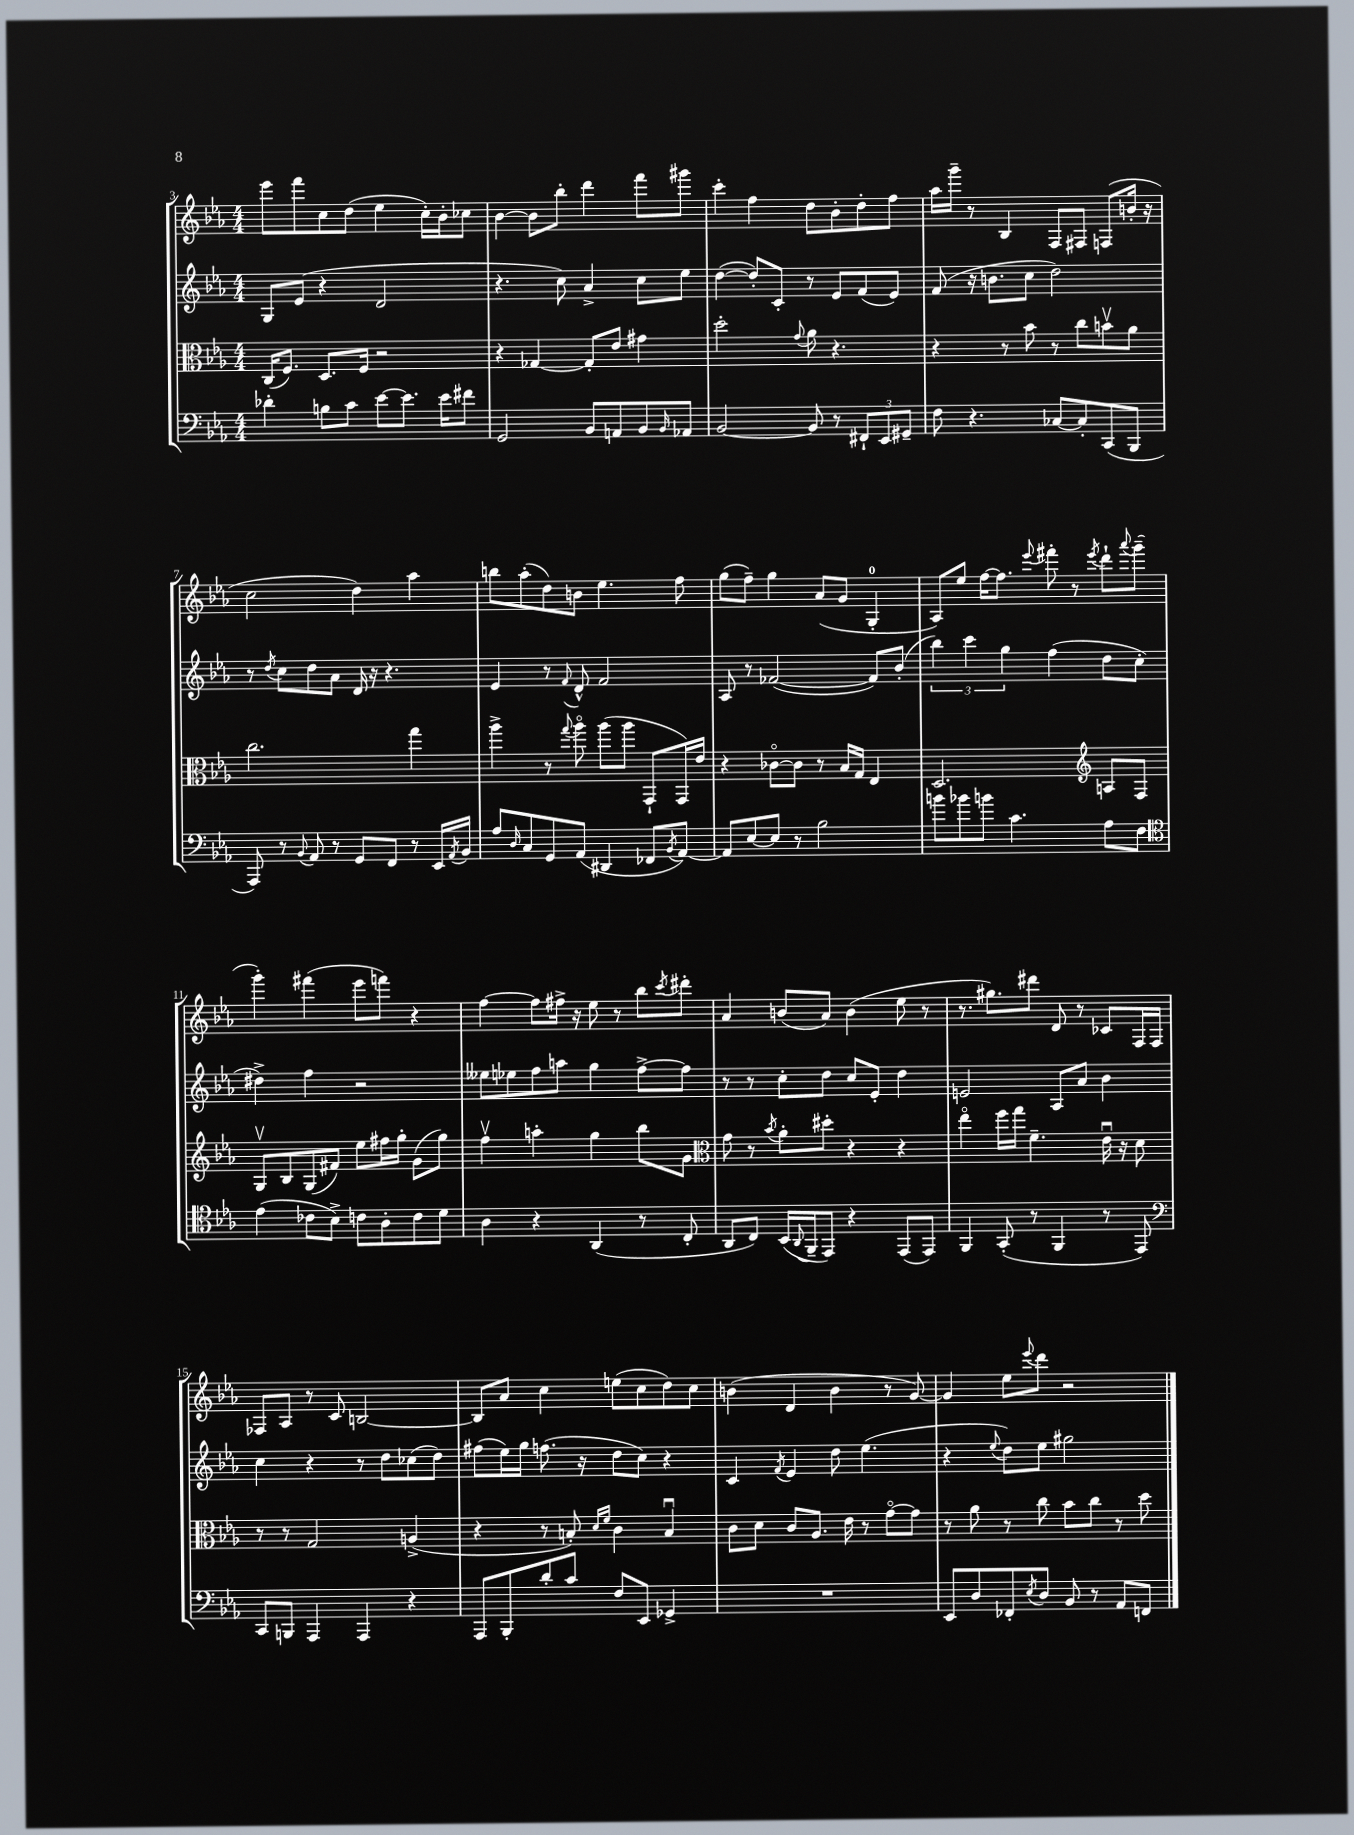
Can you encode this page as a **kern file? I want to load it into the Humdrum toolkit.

**kern	**kern	**kern	**kern
*staff4	*staff3	*staff2	*staff1
*clefF4	*clefC3	*clefG2	*clefG2
*k[b-e-a-]	*k[b-e-a-]	*k[b-e-a-]	*k[b-e-a-]
*M4/4	*M4/4	*M4/4	*M4/4
4d-'	(16C	8G	8eee-
.	8.F)	.	.
.	.	(8e-	8fff
8B	8.D	4r	8cc
8c	.	.	(8dd
.	16F	.	.
[8e-	2r	2d	4ee-
8.e-]	.	.	.
.	.	.	16cc')
16e-	.	.	16b-'
8f#	.	.	8cc-
=	=	=	=
2GG	4r	4.r	[4b-
.	[4G-	.	8b-]
.	.	8cc)	8bb-'
8BB-	8G-']	4a-^	4ddd
8AA	8e-	.	.
8BB-	4g#	8cc	8fff
16qqBB-	.	.	.
8AA-	.	8ee-	8ggg#
=	=	=	=
[2BB-	2dd'	([4dd	4ccc'
.	.	8dd'])	4ff
.	.	8c'	.
.	8qqg	.	.
8BB-]	8a-	8r	8dd
8r	4.r	8e-	8b-'
12FF#`	.	(8f	8dd'
12EE-	.	.	.
.	.	8e-)	8ff
12GG#~	.	.	.
=	=	=	=
8F	4r	(8f	16aa-
.	.	.	16ggg~
4.r	.	16r	8r
.	.	8.b	.
.	8r	.	4B-
.	8b-	8cc	.
[8C-	8r	2dd)	8F
8C-']	8cc	.	8F#
(8CC	8bv	.	(8F
8BBB-	8a-	.	16b'
.	.	.	16r
=	=	=	=
8AAA-)	2.cc	8r	2cc
.	.	8qdd	.
8r	.	8cc	.
8qqBB-	.	.	.
8AA-	.	8dd	.
8r	.	8a-	.
8GG	.	16d	4dd)
.	.	16r	.
8FF	.	4.r	.
8r	4gg	.	4aa-
16EE-	.	.	.
8qAA-	.	.	.
16BB-	.	.	.
=	=	=	=
8A-	4aa-^	4e-	8bb
16qqD	.	.	.
8C	.	.	(8aa-'
8GG	8r	8r	8dd)
.	8qqgg	8qqf	.
(8AA-	8aa-o	8d^^	8b
4DD#	(8aa-	2f	4.ee-
.	8aa-	.	.
8FF-	8GG`	.	.
8qBB-	.	.	.
[8AA-)	16GG)	.	8ff
.	16e-	.	.
=	=	=	=
8AA-]	4r	8A-	(8gg
[8E-	.	8r	8ff~)
8E-]	[8c-o	([2f-	4gg
8r	8c-]	.	.
2B-	8r	.	(8a-
.	16B-	.	8g
.	16G	.	.
.	4E-	8f-])	4G'
.	.	(8b-'	.
=	=	=	=
8b	2.D	6bb-)	8A-)
8b-	.	.	8ee-
.	.	6ccc	.
8b	.	.	[16ff
.	.	.	8.ff]
.	.	6gg	.
4.c	.	.	.
.	.	.	8qqeee-
.	.	(4ff	8fff#'
.	.	.	8r
*	*clefG2	*	*
.	.	.	8qeee-
8A-	8A	8dd	8ddd`
.	.	.	8qqaaa-
8F	8F	8cc'	(8ggg~
=	=	=	=
*clefC4	*	*	*
(4e-	8Gv	4dd#^)	4ggg')
.	8B-	.	.
8c-	(8G	4ff	(4fff#
8B-^)	8f#)	.	.
8c	8ee-	2r	8eee-
8A-'	16ff#	.	8fff)
.	16gg'	.	.
8c	(8g	.	4r
8d	8gg)	.	.
=	=	=	=
4A-	4ffv	8ee--	[4ff
.	.	8ee-	.
4r	4aa'	8ff	8ff]
.	.	8aa	16ff#^
.	.	.	16r
(4AA-	4gg	4gg	8ee-
.	.	.	8r
8r	8bb-	[8ff^	8bb-
.	.	.	8qccc
8C'	8g	8ff]	8ddd#'
=	=	=	=
*	*clefC3	*	*
8AA-	8g	8r	4a-
8C)	8r	8r	.
.	8qb-	.	.
(16BB-	8a-'	8cc'	(8b
8qqAA-	.	.	.
16FF~	.	.	.
8EE-)	8dd#'	8dd	8a-)
4r	4r	8cc	(4b
.	.	8e-'	.
(8EE-	4r	4dd	8ee-
8EE-)	.	.	8r
=	=	=	=
4FF	4ee-o	2e	8.r
.	.	.	8.gg#)
(8GG'	16ff	.	.
.	16gg	.	.
8r	4.f~	.	8ddd#
4FF	.	8A-	8d
.	.	8a-	8r
8r	16e-u	4b-	8c-
.	16r	.	.
8EE-)	8d	.	16F
.	.	.	16F
=	=	=	=
*clefF4	*	*	*
8CC	8r	4cc	8F-
8BBB	8r	.	8A-
4AAA-	2G	4r	8r
.	.	.	8c
4AAA-	.	8r	[2B
.	.	8dd	.
4r	(4A^	(8cc-	.
.	.	8dd)	.
=	=	=	=
8AAA-	4r	(8ff#	8B]
8BBB-'	.	16ee-)	8a-
.	.	16gg	.
8d'	8r	(8.ff	4cc
8c	8B')	.	.
.	.	16r	.
.	16qqd	.	.
.	16qqf	.	.
8F	4c	8dd	(8ee
8EE-	.	8cc)	8cc
4GG-^	4Bu	4r	8dd)
.	.	.	8cc
=	=	=	=
1r	8c	4c	(4b
.	8d	.	.
.	.	8qf	.
.	8c	4e-	4d
.	8.A-	.	.
.	.	8dd	4b
.	16e-	.	.
.	8r	(4.ee-	.
.	[8go	.	8r
.	8g]	.	[8g)
=	=	=	=
8EE-	8r	4r	4g]
8D	8a-	.	.
.	.	8qqee-	.
8FF-'	8r	8dd)	8ee-
8qE-	.	.	8qqeee-
8D	8cc	8ee-	8ddd
8BB-	8b-	2gg#	2r
8r	8cc	.	.
8AA-	8r	.	.
8FF	8dd	.	.
==	==	==	==
*-	*-	*-	*-
